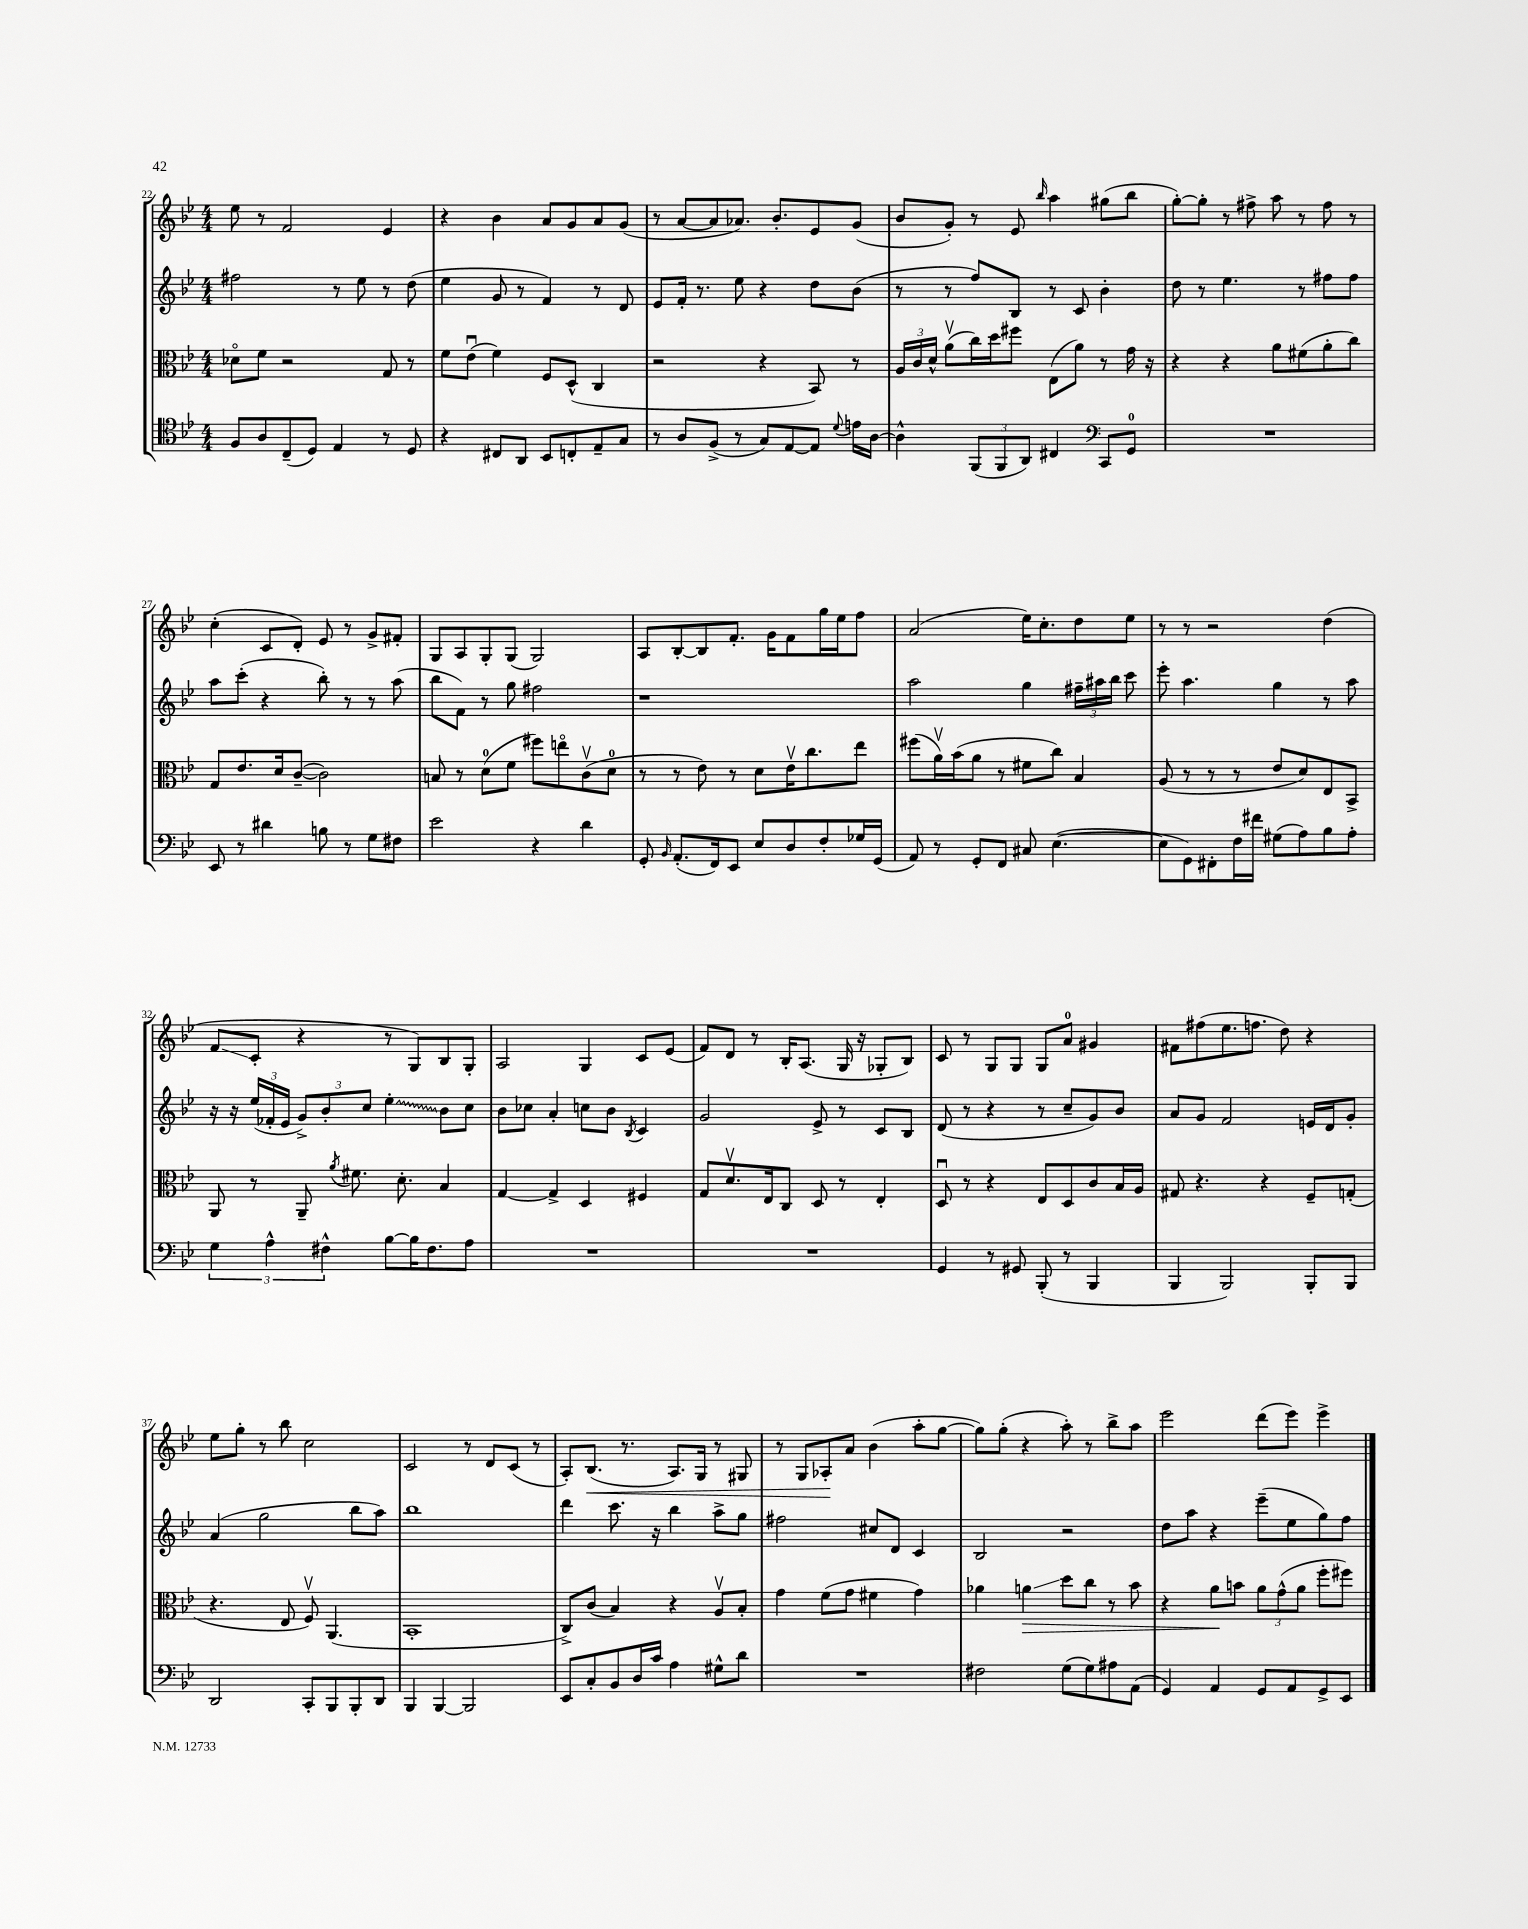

**kern	**kern	**kern	**kern
*staff4	*staff3	*staff2	*staff1
*clefC4	*clefC3	*clefG2	*clefG2
*k[b-e-]	*k[b-e-]	*k[b-e-]	*k[b-e-]
*M4/4	*M4/4	*M4/4	*M4/4
8F	8d-o	2ff#	8ee-
8A	8f	.	8r
(8C~	2r	.	2f
8D)	.	.	.
4E-	.	8r	.
.	.	8ee-	.
8r	8G	8r	4e-
8D	8r	(8dd	.
=	=	=	=
4r	8f	4ee-	4r
.	(8e-u	.	.
8C#	4f)	8g	4b-
8AA	.	8r	.
8BB-	8F	4f)	8a
8C'	(8D^^	.	8g
8E-~	4C	8r	8a
8G	.	8d	(8g
=	=	=	=
8r	2r	8e-	8r
8A	.	16f'	[8a
.	.	8.r	.
(8F^	.	.	8a]
8r	.	8ee-	8.a-)
8G)	4r	4r	.
.	.	.	8.b-'
[8E-	.	.	.
8E-]	8BB-)	8dd	8e-
8qqd	.	.	.
16e	8r	(8b-	(8g
[16A	.	.	.
=	=	=	=
4A^^]	24A	8r	8b-
.	24c	.	.
.	24d^^	.	.
.	(8av	8r	8g')
(12FF	16cc)	8ff)	8r
.	16dd	.	.
12FF	.	.	.
.	8ff#	8B-	8e-
12AA)	.	.	.
.	.	.	16qqbb-
4C#	(8E-	8r	4aa
.	8a)	8c	.
*clefF4	*	*	*
8CC	8r	4b-'	(8gg#
8GG	16g	.	8bb-
.	16r	.	.
=	=	=	=
1r	4r	8dd	[8gg')
.	.	8r	8gg']
.	4r	4.ee-	8r
.	.	.	8ff#^
.	8a	.	8aa
.	(8f#	8r	8r
.	8a'	8ff#	8ff#
.	8cc)	8ff#	8r
=	=	=	=
8EE-	8G	8aa	(4cc'
8r	8.e-	(8ccc'	.
4d#	.	4r	8c
.	16d	.	.
.	([8c~	.	8d')
8B	2c])	8bb-')	8e-
8r	.	8r	8r
8G	.	8r	8g^
8F#	.	(8aa	8f#'
=	=	=	=
2e-	8B	8bb-	8G
.	8r	8f)	8A
.	(8d	8r	8G'
.	8f	8gg	(8G
4r	8ff#)	2ff#	2G)
.	8eeo	.	.
4d	(8cv	.	.
.	8d	.	.
=	=	=	=
8GG'	8r	1r	8A
16qqBB-	.	.	.
(8.AA'	8r	.	[8B-'
.	8e-)	.	8B-]
16FF)	.	.	.
8EE-	8r	.	8.f'
8E-	8d	.	.
.	.	.	16g
8D	16e-v	.	8f
.	8.cc	.	.
8F'	.	.	16gg
.	.	.	16ee-
16G-	8ee-	.	8ff
(16GG	.	.	.
=	=	=	=
8AA)	(8ff#	2aa	(2a
8r	16av)	.	.
.	(16b-	.	.
8GG'	8a	.	.
8FF	8r	.	.
8C#	8f#	4gg	16ee-)
.	.	.	8.cc'
([4.E-	8cc)	.	.
.	4B-	24ff#~	8dd
.	.	24aa#	.
.	.	24bb-	.
.	.	8ccc	8ee-
=	=	=	=
8E-]	(8A	8eee-'	8r
8GG)	8r	4.aa	8r
8FF#'	8r	.	2r
16F	8r	.	.
16f#	.	.	.
(8G#	8e-	4gg	.
8A)	8d)	.	.
8B-	8E-	8r	(4dd
8A'	8BB-^	8aa	.
=	=	=	=
6G	8AA	16r	8f
.	.	16r	.
.	8r	(24ee-	8c'
6A^^	.	24f-'	.
.	.	24e-	.
.	8AA~	12g^)	4r
6F#^^	.	12b-'	.
.	8qa	.	.
.	8.f#	.	.
.	.	12cc	.
[8B-	.	4ee-'	8r
.	8.d'	.	.
16B-]	.	.	8G)
8.F#	.	.	.
.	4B-	8b-	8B-
8A	.	8cc	8G'
=	=	=	=
1r	[4G	8b-	2A
.	.	8cc-	.
.	4G^]	4a'	.
.	4D	8cc	4G
.	.	8b-	.
.	.	8qB-	.
.	4F#	4c	8c
.	.	.	(8e-
=	=	=	=
1r	8G	2g	8f)
.	8.dv	.	8d
.	.	.	8r
.	16E-	.	.
.	8C	.	16B-'
.	.	.	(8.A
.	8D	8e-^	.
.	8r	8r	16G
.	.	.	16r
.	4E-'	8c	8G-'
.	.	8B-	8B-)
=	=	=	=
4GG	8Du	(8d	8c
.	8r	8r	8r
8r	4r	4r	8G
8GG#	.	.	8G
(8BBB-'	8E-	8r	8G
8r	8D	8cc~	8a
4BBB-	8c	8g)	4g#
.	16B-	8b-	.
.	16A	.	.
=	=	=	=
4BBB-	8G#	8a	8f#
.	4.r	8g	(8ff#
2BBB-)	.	2f	8.ee-
.	.	.	8.ff
.	4r	.	.
.	.	.	8dd)
8BBB-'	8F~	16e	4r
.	.	16d	.
8BBB-	(8G'	8g'	.
=	=	=	=
2DD	4.r	(4a	8ee-
.	.	.	8gg'
.	.	2gg	8r
.	8E-	.	8bb-
8CC'	8Fv)	.	2cc
8BBB-	(4.AA	.	.
8BBB-'	.	8bb-	.
8DD	.	8aa)	.
=	=	=	=
4BBB-	1BB-'	1bb-	2c
[4BBB-	.	.	.
2BBB-]	.	.	8r
.	.	.	8d
.	.	.	(8c
.	.	.	8r
=	=	=	=
8EE-	8C^)	4ddd	8A')
8C'	(8c	.	(8.B-
8BB-	4B-)	8.ccc	.
.	.	.	8.r
16D	.	.	.
16c	.	16r	.
4A	4r	4bb-	8.A)
.	.	.	16G
8G#^^	8Av	8aa^	8r
8d	8B-'	8gg	8G#
=	=	=	=
1r	4g	2ff#	8r
.	.	.	8G
.	(8f	.	8A-'
.	8g	.	8a
.	4f#	8cc#	(4b-
.	.	8d	.
.	4g)	4c	8aa'
.	.	.	[8gg
=	=	=	=
2F#	4a-	2B-	8gg])
.	.	.	(8gg'
.	4a	.	4r
(8G	8dd	2r	8aa')
8G)	8cc	.	8r
8A#	8r	.	8bb-^
(8AA	8b-	.	8aa
=	=	=	=
4GG)	4r	8dd	2eee-
.	.	8aa	.
4AA	8a	4r	.
.	8b	.	.
8GG	12a	(8eee-~	(8ddd
.	(12g^^	.	.
8AA	.	8ee-	8eee-)
.	12a	.	.
8GG^	8ff'	8gg)	4eee-^
8EE-	8ff#)	8ff	.
==	==	==	==
*-	*-	*-	*-
